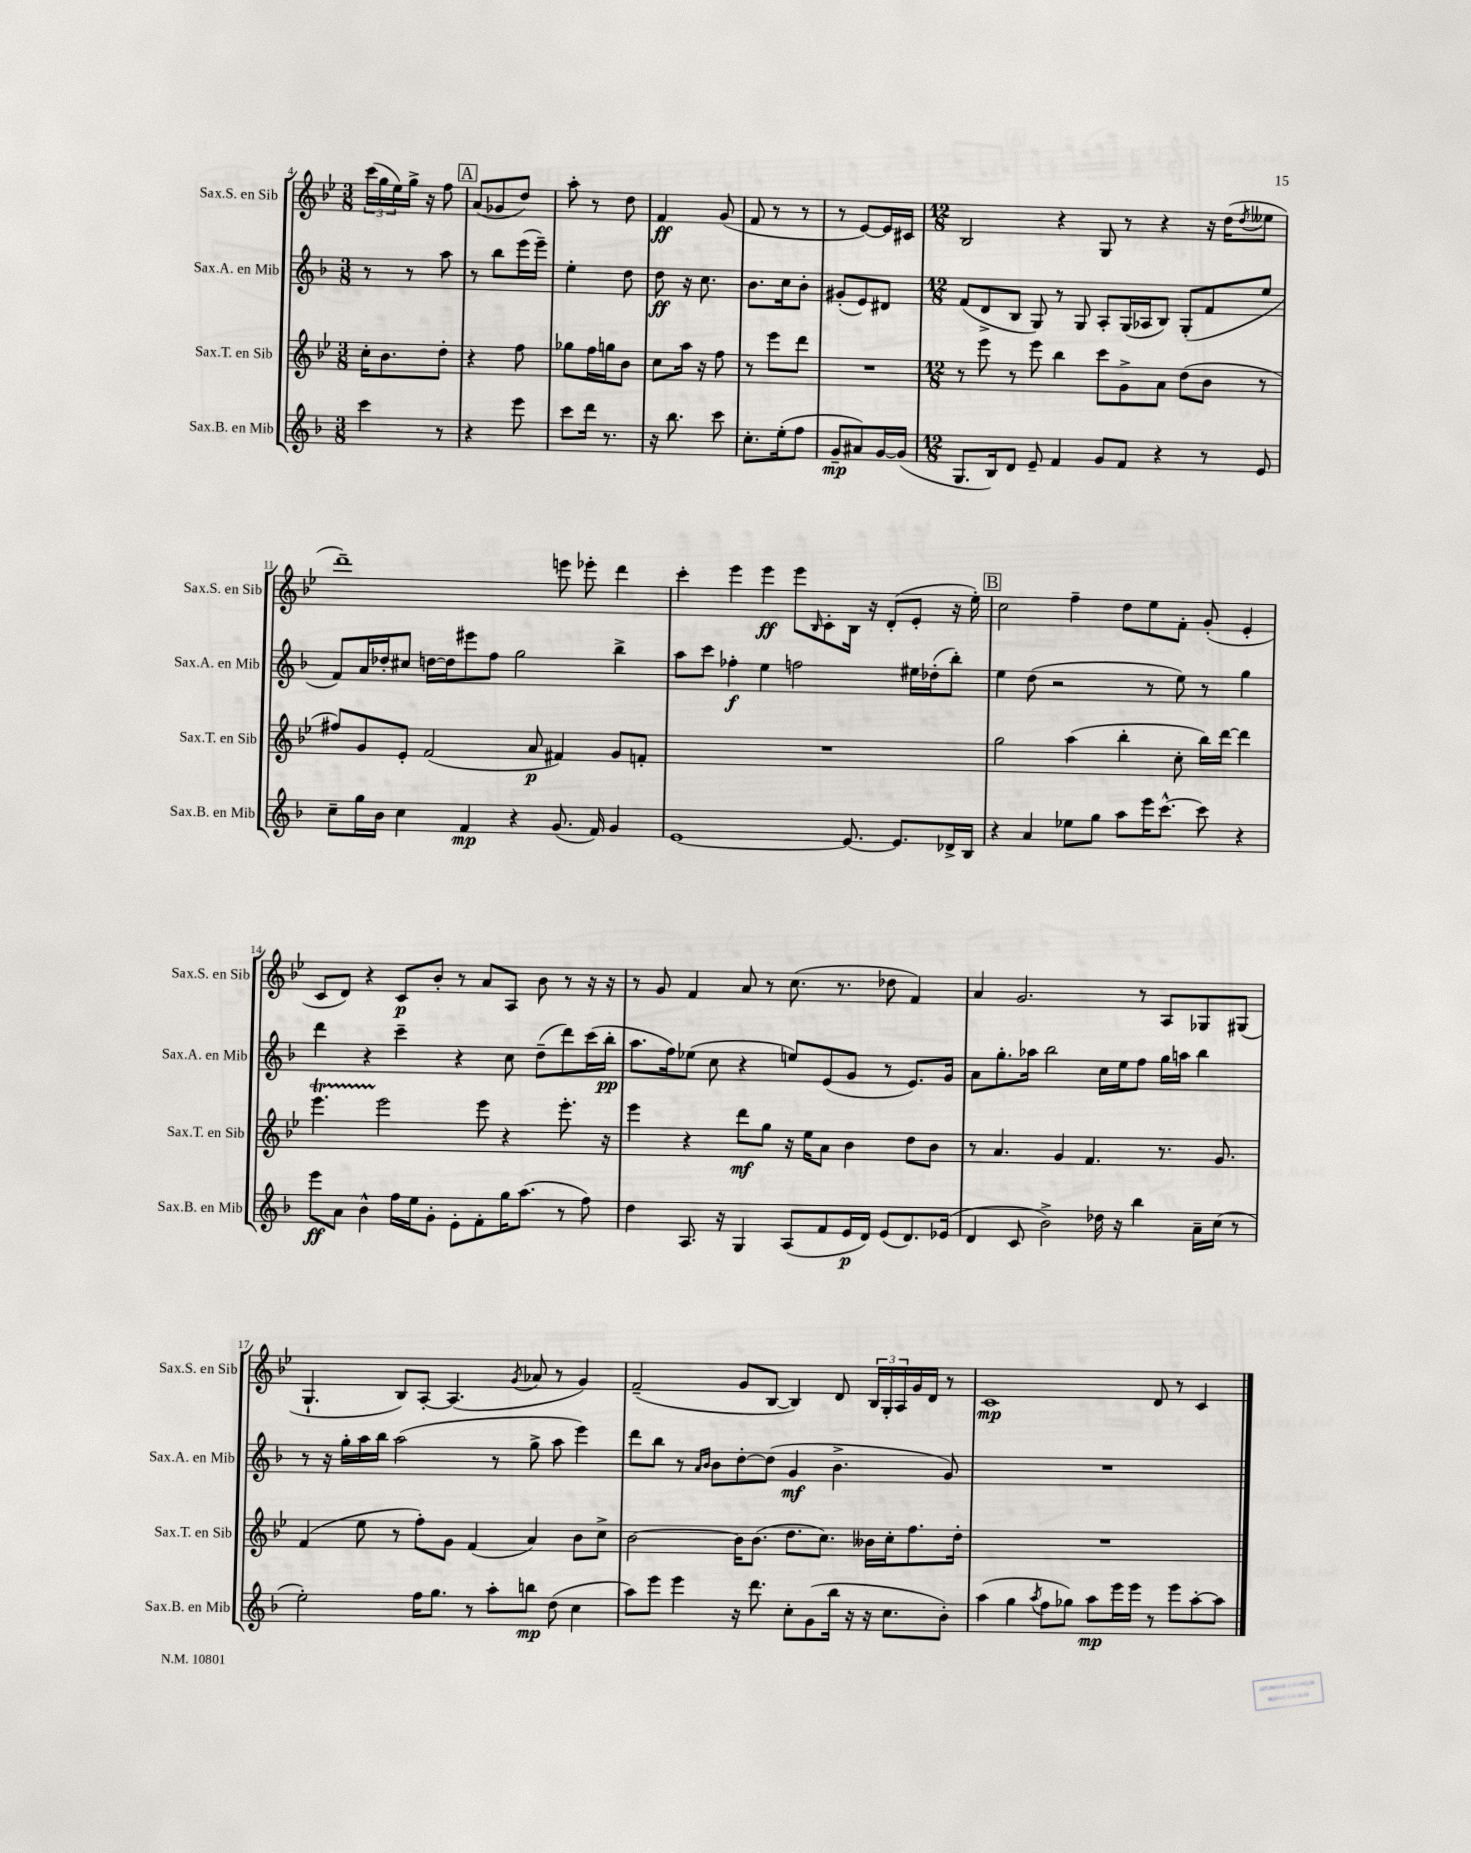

**kern	**kern	**kern	**kern
*staff4	*staff3	*staff2	*staff1
*clefG2	*clefG2	*clefG2	*clefG2
*k[b-]	*k[b-e-]	*k[b-]	*k[b-e-]
*M3/8	*M3/8	*M3/8	*M3/8
4ccc	16cc'	8r	(24ccc
.	.	.	24gg
.	8.b-	.	.
.	.	.	24ee-)
.	.	8r	16gg^
.	.	.	16r
8r	8dd'	8aa	8ff
=	=	=	=
4r	4r	8r	(8a
.	.	8bb-	8g-
8eee	8ff	(16eee	8dd)
.	.	16eee~)	.
=	=	=	=
8ccc	8gg-	4ee'	8aa'
16ddd	16ff	.	8r
8.r	16gg	.	.
.	8b-	8dd	8dd
=	=	=	=
16r	8cc	8dd	4f
8.bb-	.	.	.
.	16aa	16r	.
.	16r	8.cc	.
8ccc	8ff	.	(8g
=	=	=	=
8.cc'	8r	8.b-	8f
.	8eee-	.	8r
(16ee'	.	16cc	.
8ff	8ddd	8b-'	8r
=	=	=	=
8g~	4.r	(8g#'	8r
8a#)	.	8e)	[8e-)
[16g	.	8d#	16e-]
(16g]	.	.	16c#
=	=	=	=
*M12/8	*M12/8	*M12/8	*M12/8
8.G	8r	(8f	2B-
.	8eee-	8d^	.
16B-)	.	.	.
8d	8r	8B-	.
8e~	8eee-	8G)	.
4f	4bb-	8r	4r
.	.	8G	.
8g	8ccc	8A'	8G
8f	8g^	(16G	8r
.	.	16A-	.
4r	8a	8B-)	4r
.	(8dd	(8G'	.
8r	8b-	8f	16r
.	.	.	(16dd
.	.	.	8qdd
8e	8r	8ee	8ee--
=	=	=	=
8cc~	8ff#)	8f)	1ddd~)
16gg	8g	16a	.
16b-	.	16dd-'	.
4cc	8e-'	8cc#	.
.	(2f	[16dd	.
.	.	16dd]	.
4f	.	8eee#	.
.	.	8ff	.
4r	.	2gg	.
.	8a	.	.
(8.g	4f#)	.	8eee
.	.	.	8eee-'
16f)	.	.	.
4g	8g	4bb-^	4ddd
.	8f'	.	.
=	=	=	=
[1e	1.r	8aa	4ccc'
.	.	8ccc	.
.	.	4ff-'	4eee-
.	.	4ee	4eee-
.	.	2ff	8eee-
.	.	.	16qqB-
.	.	.	8c'
8.e_	.	.	16B-
.	.	.	16r
.	.	.	(8d'
8.e]	.	.	.
.	.	16ee#	8e-'
.	.	(16dd-'	.
16d-^	.	8bb-')	16r
16B-	.	.	16ee-')
=	=	=	=
4r	2gg	4ee	2cc
4a	.	(8dd	.
.	.	2r	.
8ee-	(4aa	.	4ff~
8gg	.	.	.
8aa	4bb-'	.	8dd
16eee	.	8r	8ee-
[8.ccc^^	.	.	.
.	8cc'	8ee)	8f'
8ccc]	16bb-)	8r	(8g'
.	[16ddd	.	.
4r	4ddd]	4gg	4e-'
=	=	=	=
8eee	4.eee-	4ddd	8c
8a	.	.	8d)
4b-^^	.	4r	4r
.	2eee-	.	.
16ff	.	4ccc~	8c
16ee	.	.	.
8g'	.	.	8b-'
8e'	.	4r	8r
8f'	8eee-	.	8a
16gg	4r	8cc	8A
(8.aa	.	.	.
.	.	(8dd~	8b-
8r	8.eee-'	8ddd)	8r
8ff)	.	(16ccc	16r
.	16r	16bb-'	16r
=	=	=	=
4dd	4eee-	8.aa	8r
.	.	.	8g
.	.	16ff)	.
8.A	4r	(8ee-	4f
.	.	8cc	.
16r	.	.	.
4G	8ddd	4r	8a
.	8gg	.	8r
(8A	16r	8ee)	(8.cc
.	16ee-	.	.
8f	8a	(8e	.
.	.	.	8.r
16e	4b-	8g	.
16d)	.	.	.
(8e	.	8r	8dd-
8.d)	8dd	8.e)	4f)
.	8b-	.	.
(16e-	.	16g	.
=	=	=	=
4d	8r	8a	4a
.	4.a	8.gg'	.
8c	.	.	2.g
.	.	16aa-	.
2b-^)	.	2bb-	.
.	4g	.	.
.	4.f	.	.
16dd-	.	16cc	.
16r	.	16ee	.
4bb-	.	8ff	8r
.	8.r	16gg	8A
.	.	16aa	.
16a~	.	4bb-	8G-
(16cc	8.g	.	.
8r	.	.	(8G#
=	=	=	=
2ee')	(4f	8r	4.G`
.	.	16r	.
.	.	16gg'	.
.	8ee-	16aa	.
.	.	16bb-	.
.	8r	(2aa	8B-)
16ff	8ff')	.	[8A'
8.gg	.	.	.
.	8g	.	(4.A]
8r	(4f	.	.
8aa'	.	8r	.
.	.	.	8qg
8bb	4a)	8gg^	8a-
(8dd	.	8aa	8r
4cc	8b-	4eee)	4g)
.	8cc^	.	.
=	=	=	=
8aa)	[2b-	8ddd	(2f~
8eee	.	8bb-	.
4eee	.	8r	.
.	.	16qqa	.
.	.	16qqb-	.
.	.	8b-	.
16r	16b-]	[8dd'	8g
8.ddd	(8.b-	.	.
.	.	(8dd]	[8B-
8cc'	8.dd	4g	4B-])
(8g	.	.	.
.	8.cc)	.	.
16bb-	.	4.b-^	8d
16r	.	.	.
16r	16b--	.	24B-
.	.	.	24G'
8.cc	16cc'	.	.
.	.	.	24A
.	8.ff	.	16g
.	.	.	16d
8b-')	.	8g)	8r
.	16dd'	.	.
=	=	=	=
(4aa	1.r	1.r	1c
4gg	.	.	.
8qaa	.	.	.
8ff	.	.	.
8gg-)	.	.	.
8aa	.	.	.
16eee	.	.	.
16eee	.	.	.
8r	.	.	8d
8eee	.	.	8r
[8aa'	.	.	4c
8aa]	.	.	.
==	==	==	==
*-	*-	*-	*-
